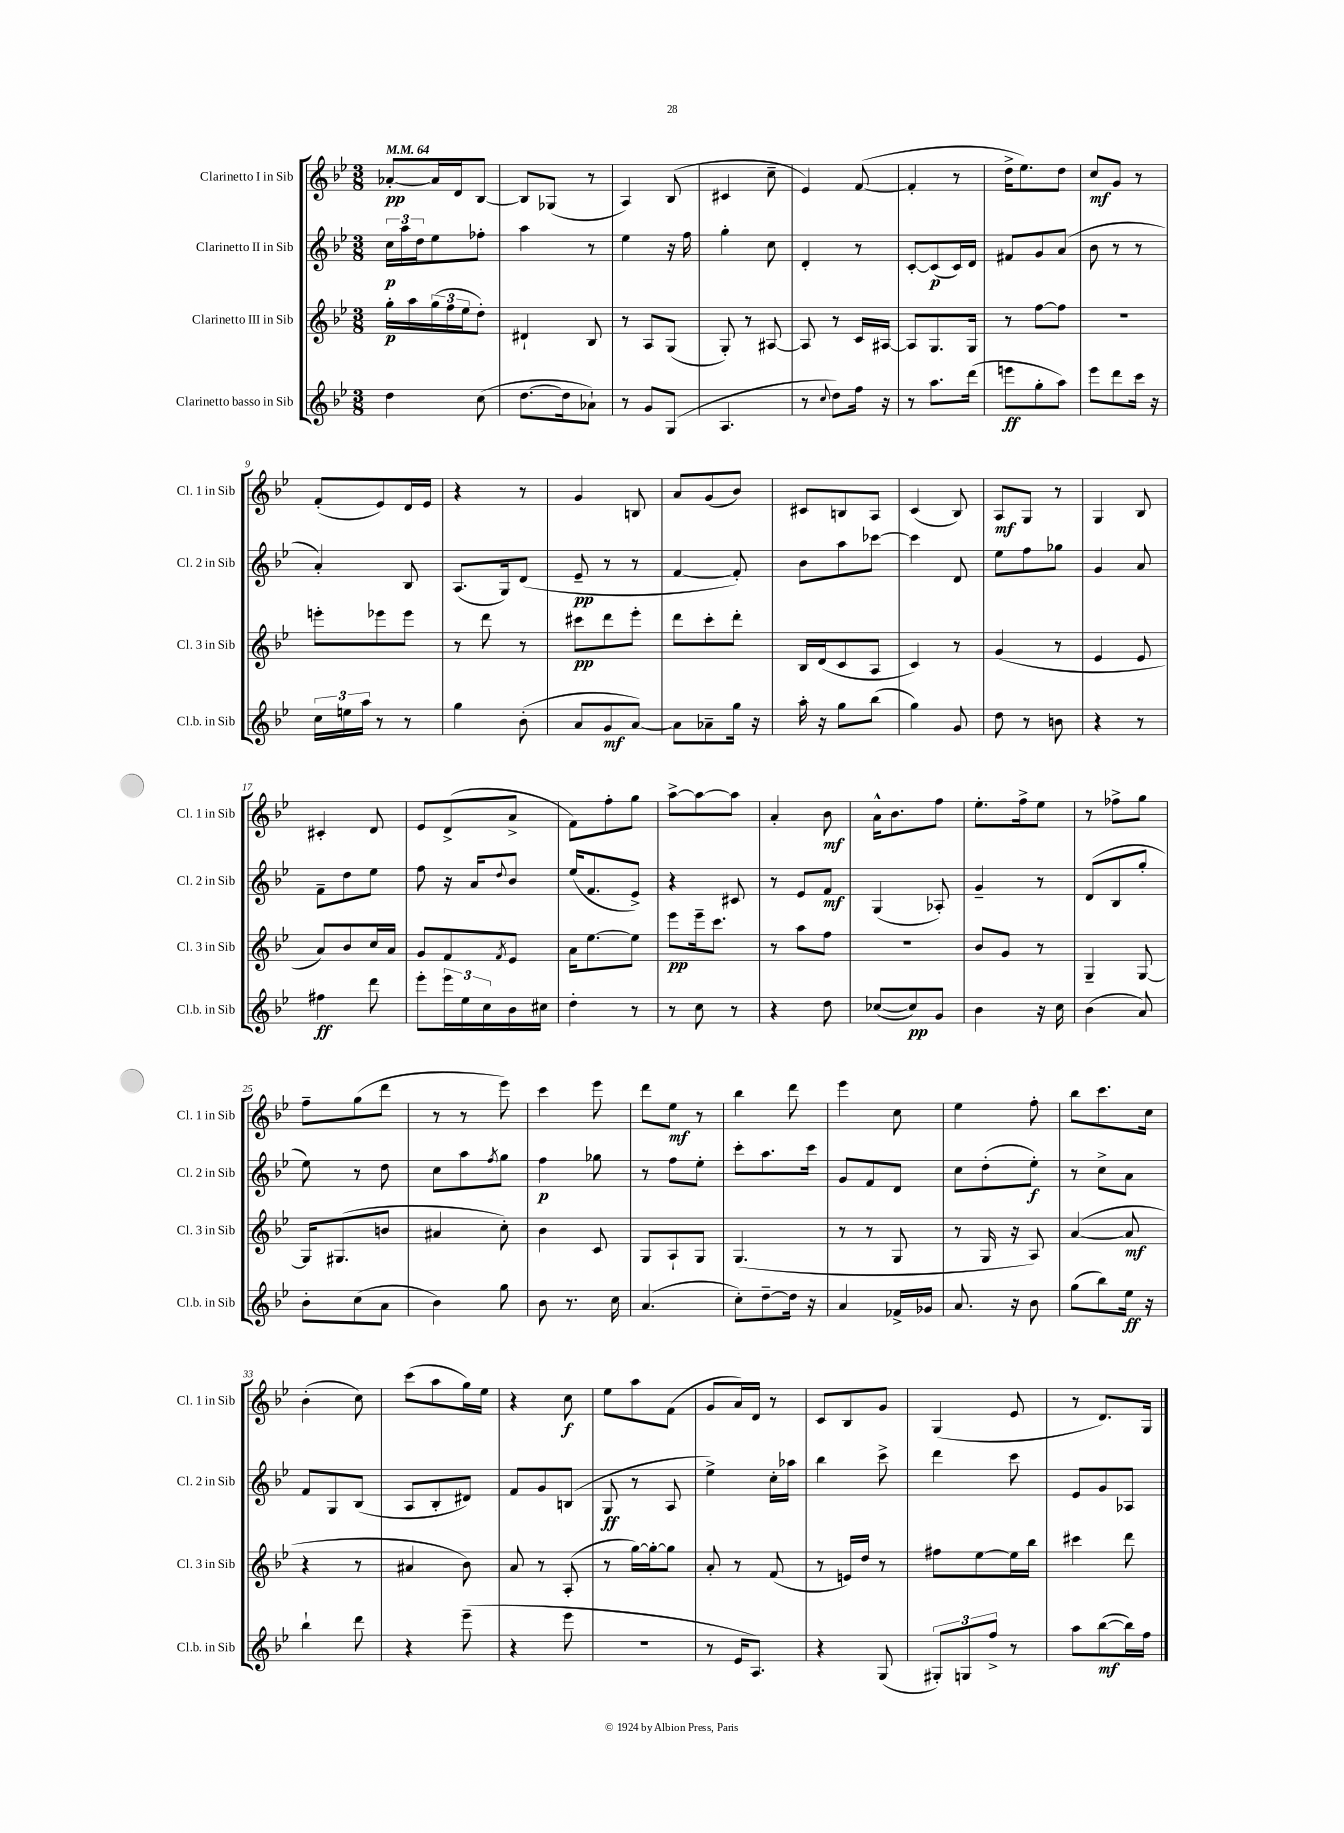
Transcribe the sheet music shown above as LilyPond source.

<<
\new StaffGroup <<
\new Staff = "s0" \with { instrumentName = "Clarinetto I in Sib" shortInstrumentName = "Cl. 1 in Sib" } {
    \clef treble \key bes \major \numericTimeSignature \time 3/8 \tempo 4 = 64
    aes'8~-.\pp aes'16 d'16 bes8~ |
    bes8 ges8( r8 |
    a4) bes8( |
    cis'4 c''8-- |
    ees'4) f'8~( |
    f'4-. r8 |
    d''16-> ees''8.) d''8 |
    c''8\mf g'8 r8 |
    f'8-.( ees'8) d'16 ees'16 |
    r4 r8 |
    g'4 b8 |
    a'8 g'8( bes'8) |
    cis'8 b8 a8 |
    c'4( bes8) |
    a8\mf g8 r8 |
    g4 bes8 |
    cis'4-. d'8 |
    ees'8 d'8->( a'8-> |
    f'8) f''8-. g''8 |
    a''8~-> a''8~ a''8 |
    a'4-. bes'8\mf |
    a'16-^ bes'8. f''8 |
    ees''8.-. f''16-> ees''8 |
    r8 fes''8-> g''8 |
    f''8-- g''8( d'''8 |
    r8 r8 ees'''8) |
    c'''4 ees'''8 |
    d'''8 ees''8\mf r8 |
    bes''4 d'''8 |
    ees'''4 c''8 |
    ees''4 f''8-. |
    bes''8 c'''8. c''16 |
    bes'4-.( c''8) |
    c'''8( a''8 g''16) ees''16 |
    r4 c''8\f |
    ees''8 a''8 f'8( |
    g'8 a'16) d'16 r8 |
    c'8 bes8 g'8 |
    g4( ees'8 |
    r8 d'8.) g16 \bar "|." |
}
\new Staff = "s1" \with { instrumentName = "Clarinetto II in Sib" shortInstrumentName = "Cl. 2 in Sib" } {
    \clef treble \key bes \major \numericTimeSignature \time 3/8
    \tuplet 3/2 { c''16\p a''16 d''16 } ees''8 fes''8-. |
    a''4 r8 |
    ees''4 r16 f''16 |
    g''4-. c''8 |
    d'4-. r8 |
    c'8~-. c'8\p( c'16) d'16 |
    fis'8 g'8 a'8( |
    bes'8 r8 r8 |
    a'4-.) bes8 |
    a8.( g16) d'8( |
    ees'8--\pp r8 r8 |
    f'4~ f'8-.) |
    bes'8 a''8 ces'''8~ |
    ces'''4 d'8 |
    ees''8 f''8 ges''8 |
    g'4 a'8 |
    f'8-- d''8 ees''8 |
    f''8 r16 a'16 \appoggiatura { d''8 } bes'8 |
    ees''16( f'8. ees'8->) |
    r4 cis'8 |
    r8 ees'8 f'8\mf |
    g4( aes8-.) |
    g'4-- r8 |
    d'8( bes8 g''8-. |
    ees''8) r8 d''8 |
    c''8 a''8 \acciaccatura { f''8 } g''8 |
    f''4\p ges''8 |
    r8 f''8 ees''8-. |
    c'''8-. a''8. c'''16 |
    g'8 f'8 d'8 |
    c''8 d''8-.( ees''8-.\f) |
    r8 c''8-> a'8 |
    f'8 g8 bes8( |
    a8 bes8-. dis'8) |
    f'8 g'8 b8( |
    g8\ff r8 a8 |
    ees''4->) c''16-. aes''16 |
    bes''4 c'''8-> |
    d'''4 c'''8 |
    ees'8 g'8 aes8 \bar "|." |
}
\new Staff = "s2" \with { instrumentName = "Clarinetto III in Sib" shortInstrumentName = "Cl. 3 in Sib" } {
    \clef treble \key bes \major \numericTimeSignature \time 3/8
    g''16-.\p a''16 \tuplet 3/2 { g''16( f''16 ees''16 } d''8-.) |
    dis'4-! bes8 |
    r8 a8 g8( |
    g8-.) r8 ais8~ |
    ais8 r8 c'16 ais16~ |
    ais8 g8. g16 |
    r8 f''8~ f''8 |
    R4. |
    e'''8-. ees'''8 ees'''8 |
    r8 d'''8 r8 |
    cis'''8\pp d'''8 ees'''8-. |
    d'''8 c'''8-. d'''8-. |
    bes16 d'16( c'8 a8 |
    c'4) r8 |
    g'4( r8 |
    ees'4 ees'8 |
    a'8) bes'8 c''16 a'16 |
    g'8 f'8 \acciaccatura { f'8 } ees'8 |
    a'16 ees''8.~ ees''8 |
    ees'''8\pp ees'''16-- c'''8. |
    r8 a''8 f''8 |
    R4. |
    bes'8 g'8 r8 |
    g4-- g8~ |
    g16 gis8.( b'8 |
    ais'4 c''8-.) |
    bes'4 c'8 |
    g8 a8-! g8 |
    g4.( |
    r8 r8 g8 |
    r8 g16 r16 a8) |
    a'4~( a'8\mf |
    r4 r8 |
    ais'4 bes'8) |
    a'8 r8 a8-.( |
    r8 g''16~) g''16~-. g''8 |
    a'8-. r8 f'8( |
    r8 e'16) d''16 r8 |
    fis''8 ees''8~ ees''16 bes''16 |
    cis'''4 d'''8 \bar "|." |
}
\new Staff = "s3" \with { instrumentName = "Clarinetto basso in Sib" shortInstrumentName = "Cl.b. in Sib" } {
    \clef treble \key bes \major \numericTimeSignature \time 3/8
    d''4 c''8( |
    d''8.~ d''16 aes'8-!) |
    r8 g'8 g8( |
    a4. |
    r8 \appoggiatura { c''8 } d''8) f''16 r16 |
    r8 a''8. d'''16( |
    e'''8\ff g''8-. a''8) |
    ees'''8 d'''8 c'''16 r16 |
    \tuplet 3/2 { c''16 e''16 a''16 } r8 r8 |
    g''4 bes'8-.( |
    a'8 g'8\mf a'8~) |
    a'8 aes'8-- g''16 r16 |
    a''16-. r16 g''8 bes''8( |
    g''4) g'8 |
    d''8 r8 b'8 |
    r4 r8 |
    fis''4\ff d'''8 |
    ees'''8-. \tuplet 3/2 { ees'''16 ees''16 c''16 } bes'16 cis''16 |
    d''4-. r8 |
    r8 c''8 r8 |
    r4 d''8 |
    ces''8~( ces''8\pp) g'8 |
    bes'4 r16 c''16 |
    bes'4( a'8) |
    bes'8-. c''8( a'8 |
    bes'4) g''8 |
    bes'8 r8. c''16 |
    a'4.( |
    c''8-.) d''8~-- d''16 r16 |
    a'4 fes'16-> ges'16 |
    a'8. r16 bes'8 |
    g''8( bes''8) ees''16\ff r16 |
    bes''4-! d'''8 |
    r4 ees'''8--( |
    r4 ees'''8 |
    R4. |
    r8 ees'16 a8.) |
    r4 g8( |
    \tuplet 3/2 { gis8-.) g8 f''8-> } r8 |
    a''8 bes''8~\mf( bes''16) f''16 \bar "|." |
}
>>
>>
